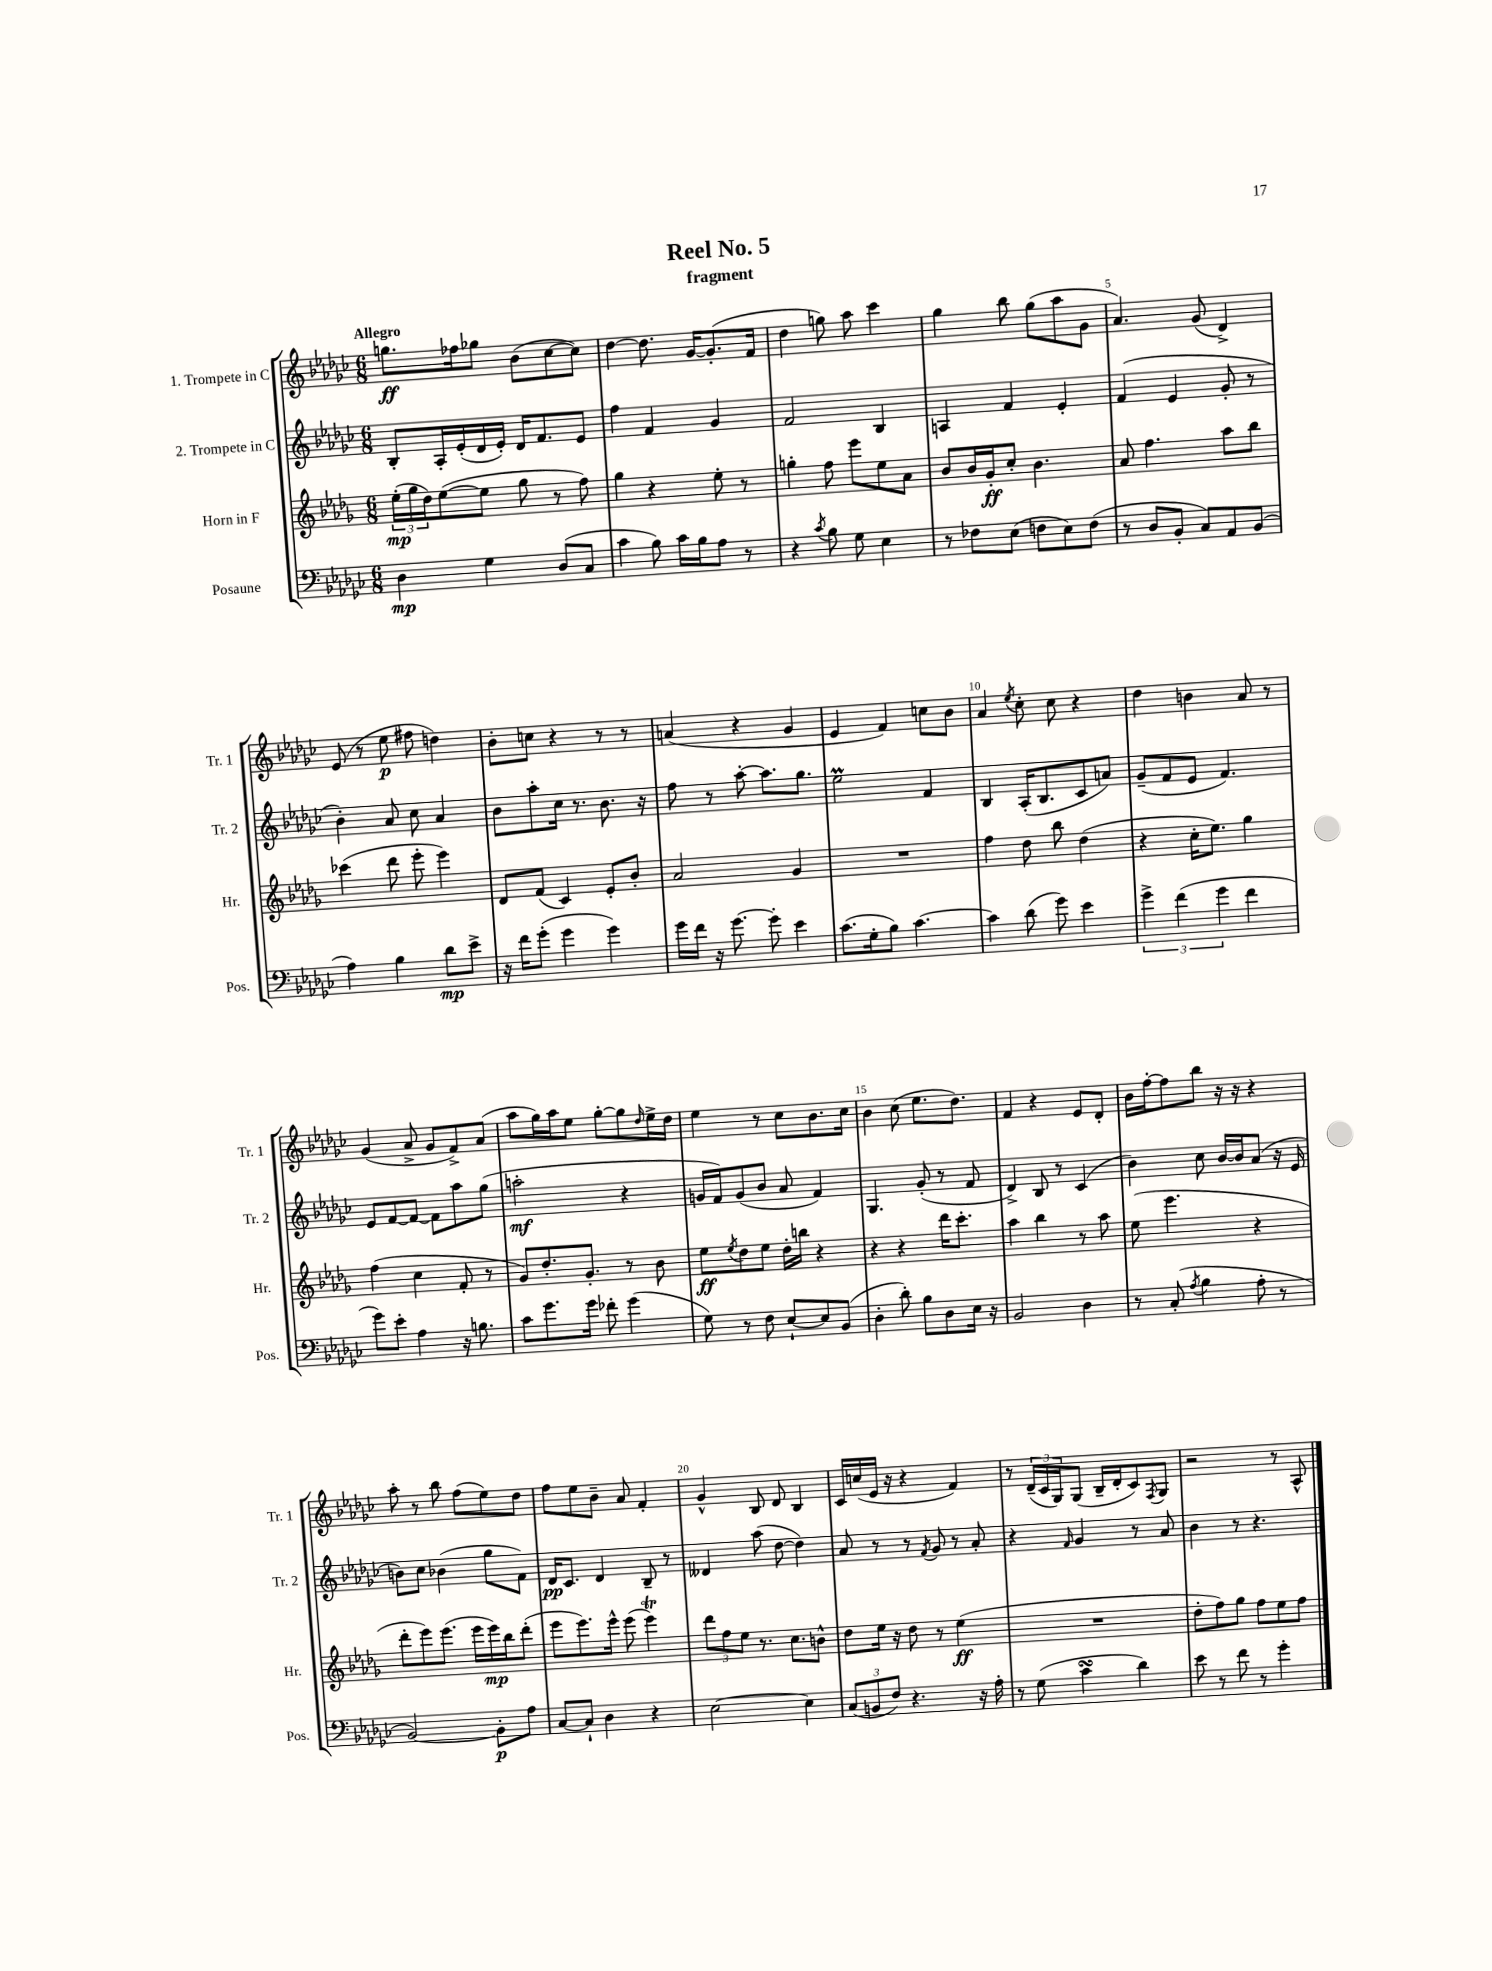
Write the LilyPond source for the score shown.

\header { title = "Reel No. 5" subtitle = "fragment" }
<<
\new StaffGroup <<
\new Staff = "s0" \with { instrumentName = "1. Trompete in C" shortInstrumentName = "Tr. 1" } {
    \clef treble \key ges \major \numericTimeSignature \time 6/8 \tempo "Allegro"
    g''8.\ff fes''16 ges''8 bes'8( ces''8~ ces''8) |
    des''4~ des''8. ges'16~ ges'8.-.( f'16 |
    des''4 g''8) aes''8 ces'''4 |
    ges''4 bes''8 ges''8( aes''8 ges'8 |
    aes'4.) ges'8( des'4->) |
    ees'8( r8 ees''8\p fis''8 d''4) |
    bes'8-. c''8 r4 r8 r8 |
    a'4( r4 ges'4 |
    ees'4 f'4) c''8 bes'8 |
    aes'4 \acciaccatura { ees''8 } ces''8-. ces''8 r4 |
    des''4 b'4 aes'8 r8 |
    ges'4( aes'8-> ges'8 f'8->) aes'8( |
    aes''8 ges''16) aes''16 ees''8 ges''8~-. ges''8 \grace { des''16 } ees''16-> des''16 |
    ees''4 r8 ces''8 bes'8. ces''16 |
    bes'4 ces''8( ees''8. des''8.) |
    f'4 r4 ees'8 des'8-. |
    bes'16 f''16~-. f''8 bes''8 r16 r16 r4 |
    aes''8-. r8 bes''8 f''8( ees''8) des''8 |
    f''8 ees''8 bes'8-- aes'8 f'4-. |
    ges'4-^ bes8 des'8 bes4 |
    ces'16 c''16( ees'16 r16 r4 f'4) |
    r8 \tuplet 3/2 { des'16--( ces'16 ges16) } ges8( bes16-- des'16-. ces'8) \acciaccatura { f8 } ges8 |
    r2 r8 aes8-^ \bar "|." |
}
\new Staff = "s1" \with { instrumentName = "2. Trompete in C" shortInstrumentName = "Tr. 2" } {
    \clef treble \key ges \major \numericTimeSignature \time 6/8
    bes8-. aes16-. ees'16-.( des'16 ees'16-.) des'16 f'8. ees'8 |
    f''4 f'4 ges'4 |
    f'2 bes4 |
    a4 f'4 ees'4-. |
    f'4( ees'4 ges'8-. r8 |
    bes'4-.) aes'8 ces''8 aes'4 |
    bes'8 aes''8-. ces''16 r8. bes'8. r16 |
    f''8 r8 aes''8~-. aes''8. ges''8. |
    ees''2\prall f'4 |
    bes4 aes16-.( bes8. ces'8 a'8) |
    ges'8--( f'8 ees'8 f'4.) |
    ees'8 f'8~ f'8~ f'8 aes''8 ges''8( |
    a''2-.\mf r4 |
    g'16 f'16) g'8( bes'8 aes'8 f'4) |
    ges4. ges'8-.( r8 f'8 |
    des'4->) bes8 r8 ces'4( |
    bes'4) ces''8 bes'16~ bes'16 aes'8( r16 ees'16 |
    b'8) ces''8 bes'4( ges''8 f'8) |
    des'16\pp ces'8. des'4 bes8-- r8 |
    deses'4 aes''8( des''8~ des''4) |
    aes'8 r8 r8 \acciaccatura { f'8 } ges'8 r8 aes'8-. |
    r4 \grace { f'16 } ges'4 r8 aes'8 |
    bes'4 r8 r4. \bar "|." |
}
\new Staff = "s2" \with { instrumentName = "Horn in F" shortInstrumentName = "Hr." } {
    \clef treble \key des \major \numericTimeSignature \time 6/8
    \tuplet 3/2 { ees''16-.\mp( ges''16 des''16) } ees''8~( ees''8 ges''8 r8 f''8) |
    ges''4 r4 ees''8-. r8 |
    g''4-. f''8 ees'''8 ees''8 aes'8 |
    bes'8 bes'16 ges'16-.\ff c''8-. bes'4. |
    aes'8 f''4. aes''8 bes''8 |
    ces'''4( des'''8 ees'''8-. ees'''4) |
    des'8 f'8( c'4) ees'8-. bes'8-. |
    aes'2 ges'4 |
    R2. |
    f''4 des''8 bes''8 des''4( |
    r4 c''16-. ees''8.) ges''4 |
    f''4( c''4 f'8-. r8 |
    ges'8) des''8.-. ges'8.-. r8 bes'8 |
    ees''8\ff \acciaccatura { ees''8 } des''8 ees''8 des''16-. b''16 r4 |
    r4 r4 des'''16 c'''8.-. |
    aes''4 bes''4 r8 aes''8 |
    ees''8( ees'''4. r4 |
    des'''8-. ees'''8) ees'''8.( ees'''16 ees'''16\mp) bes''16 des'''8-.( |
    ees'''8 ees'''8.) ees'''16-^ ees'''8( ees'''4\trill) |
    \tuplet 3/2 { des'''8 f''8 ees''8 } r8. c''8. b'8-^ |
    des''8 ees''16 r16 des''8 r8 ees''4\ff( |
    R2. |
    des''8-. f''8) ges''8 f''8 ees''8 f''8 \bar "|." |
}
\new Staff = "s3" \with { instrumentName = "Posaune" shortInstrumentName = "Pos." } {
    \clef bass \key ges \major \numericTimeSignature \time 6/8
    des4\mp ges4 des8( ces8 |
    ces'4 bes8) ces'16 bes16 aes8 r8 |
    r4 \acciaccatura { ces'8 } bes8 ges8 ees4 |
    r8 fes8 ees8( f8 ees8) f8( |
    r8 des8 bes,8-. ces8) aes,8 bes,8( |
    aes4) bes4 des'8\mp ees'8-> |
    r16 f'16 ges'8-.( ges'4 ges'4) |
    ges'16 f'16 r16 ges'8.~ ges'8-. ees'4 |
    ces'8.( ges16-. bes8) ces'4.~ |
    ces'4 des'8( ges'8) ees'4 |
    \tuplet 3/2 { ges'4-> f'4( ges'4 } f'4 |
    ges'8) ees'8-. aes4 r16 b8. |
    ces'8 ges'8. ges'16 fes'8-. ges'4( |
    ges8) r8 f8 ees8~-! ees8 bes,8( |
    des4-. des'8-.) bes8 des8 ees16 r16 |
    bes,2 des4 |
    r8 ces8-.( \acciaccatura { aes8 } bes4 aes8-. r8 |
    bes,2~) bes,8-.\p aes8 |
    ces8~ ces8-! des4 r4 |
    ees2~ ees4 |
    \tuplet 3/2 { ces8( b,8 f8) } r4. r16 aes16-. |
    r8 ges8( ces'4\turn des'4) |
    ees'8 r8 f'8 r8 ges'4-. \bar "|." |
}
>>
>>
\layout { \context { \Score \override BarNumber.break-visibility = ##(#f #t #t) barNumberVisibility = #(every-nth-bar-number-visible 5) } }
